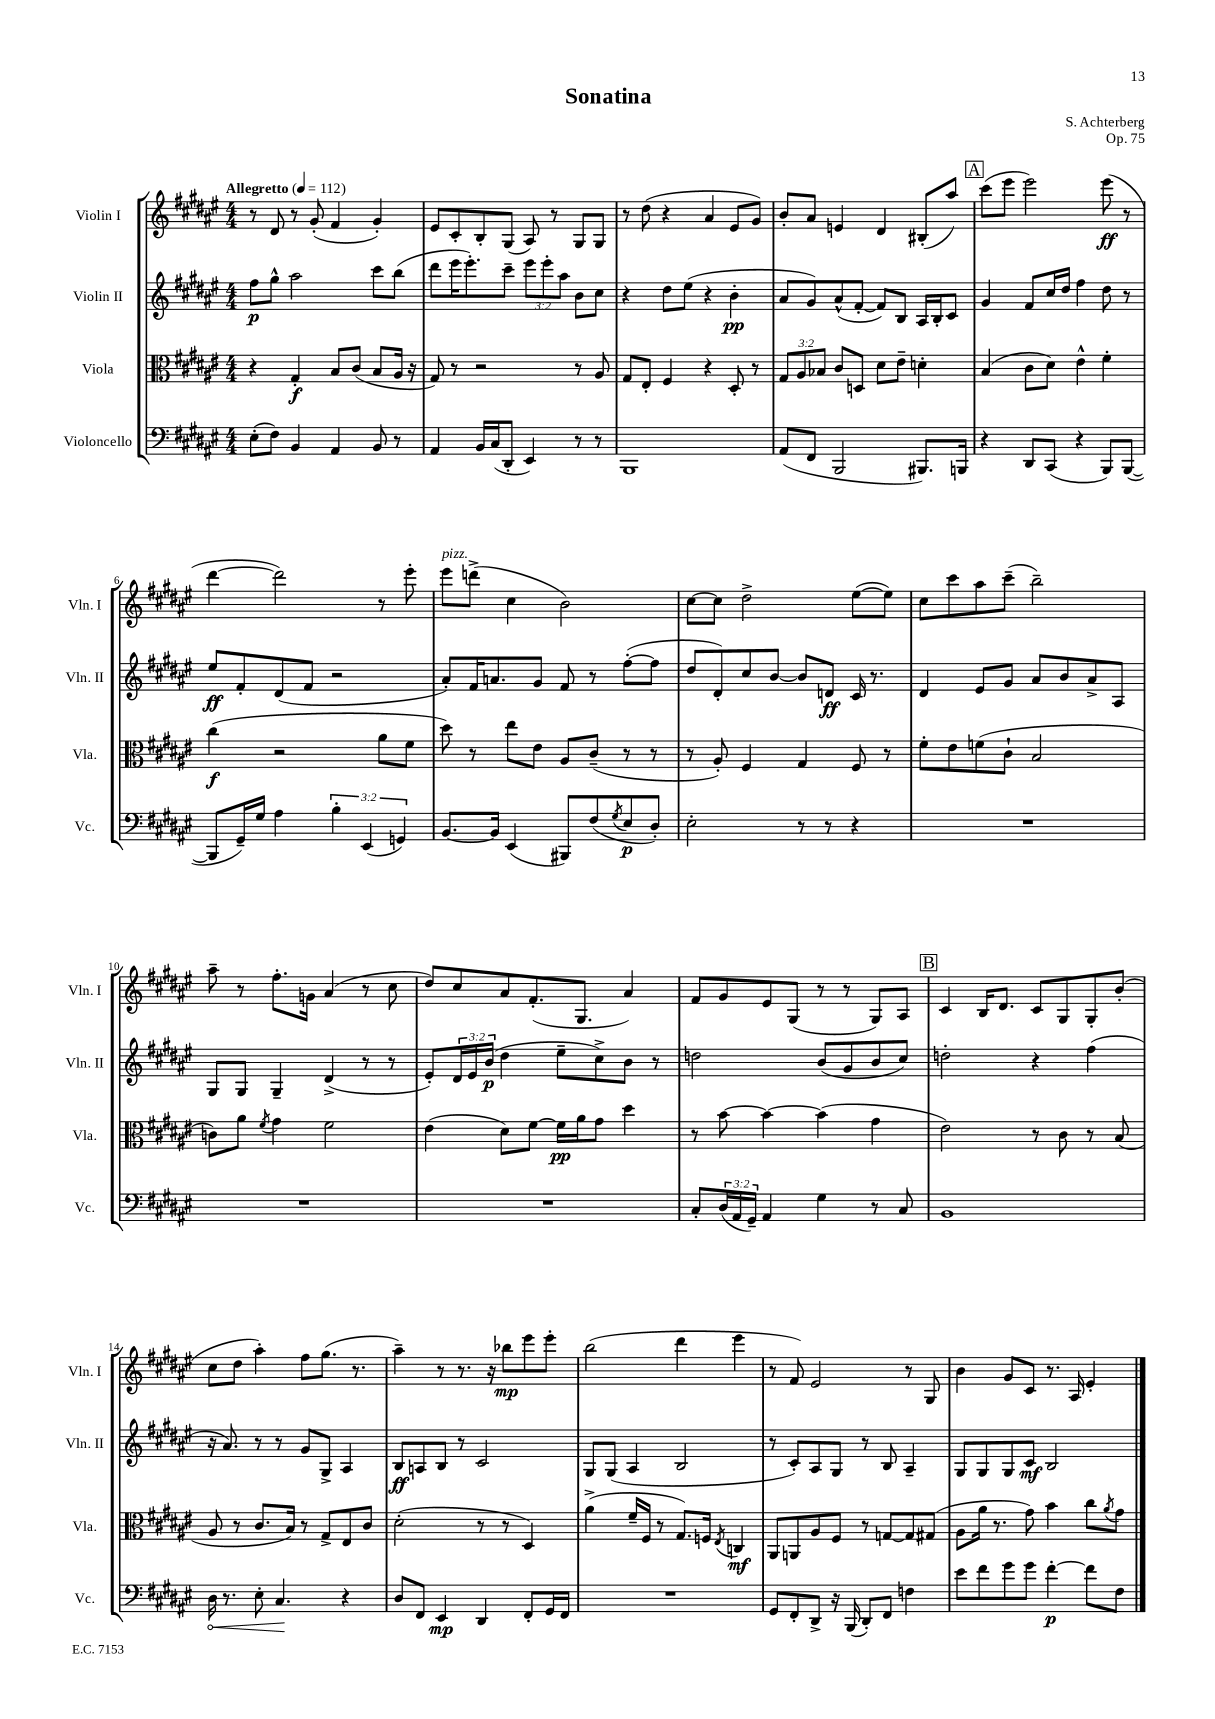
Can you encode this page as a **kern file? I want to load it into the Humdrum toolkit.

**kern	**dynam	**kern	**dynam	**kern	**dynam	**kern	**dynam
*part4	*part4	*part3	*part3	*part2	*part2	*part1	*part1
*staff4	*staff4	*staff3	*staff3	*staff2	*staff2	*staff1	*staff1
*I"Violoncello	*	*I"Viola	*	*I"Violin II	*	*I"Violin I	*
*I'Vc.	*	*I'Vla.	*	*I'Vln. II	*	*I'Vln. I	*
*clefF4	*	*clefC3	*	*clefG2	*	*clefG2	*
*k[f#c#g#d#a#e#]	*	*k[f#c#g#d#a#e#]	*	*k[f#c#g#d#a#e#]	*	*k[f#c#g#d#a#e#]	*
*M4/4	*	*M4/4	*	*M4/4	*	*M4/4	*
*MM112	*	*MM112	*	*MM112	*	*MM112	*
=1	=1	=1	=1	=1	=1	=1	=1
!	!	!	!	!	!	!LO:TX:a:B:t=Allegretto	!
(8E#'\L	.	4r	.	8ff#\L	p	8r	.
8F#\J)	.	.	.	8gg#^^\J	.	8d#/	.
4BB/	.	4G#'/	f	2aa#\	.	8r	.
.	.	.	.	.	.	(8g#'/	.
4AA#/	.	8B/L	.	.	.	4f#/	.
.	.	(8c#/J	.	.	.	.	.
8BB/	.	8B/L	.	8ccc#\L	.	4g#'/)	.
8r	.	16A#/Jk	.	(8bb\J	.	.	.
.	.	16r	.	.	.	.	.
=2	=2	=2	=2	=2	=2	=2	=2
4AA#/	.	8G#/)	.	8ddd#\L	.	8e#/L	.
.	.	8r	.	16eee#\K	.	8c#'/	.
.	.	.	.	8.eee#'\)	.	.	.
16BB/LL	.	2r	.	.	.	8B'/	.
(16C#/J	.	.	.	.	.	.	.
8DD#'/J	.	.	.	8ccc#~\J	.	(8G#/J	.
4EE#/)	.	.	.	12eee#\L	.	8A#/)	.
.	.	.	.	12eee#'\	.	.	.
.	.	.	.	.	.	8r	.
.	.	.	.	12aa#\J	.	.	.
8r	.	8r	.	8b\L	.	8G#/L	.
8r	.	8A#/	.	8cc#\J	.	8G#/J	.
=3	=3	=3	=3	=3	=3	=3	=3
1BBB	.	8G#/L	.	4r	.	8r	.
.	.	8E#'/J	.	.	.	(8dd#\	.
.	.	4F#/	.	8dd#\L	.	4r	.
.	.	.	.	(8ee#\J	.	.	.
.	.	4r	.	4r	.	4a#/	.
.	.	8D#'/	.	4b'\	pp	8e#/L	.
.	.	8r	.	.	.	8g#/J)	.
=4	=4	=4	=4	=4	=4	=4	=4
(8AA#/L	.	12G#/L	.	8a#/L	.	8b'/L	.
.	.	12A#/	.	.	.	.	.
8FF#/J	.	.	.	8g#/)	.	8a#/J	.
.	.	12B-X/J	.	.	.	.	.
2BBB/	.	8c#/L	.	(8a#^^/	.	4en/	.
.	.	8Dn/J	.	[8f#'/J	.	.	.
.	.	8d#\L	.	8f#/L])	.	4d#/	.
.	.	8e#~\J	.	8B/J	.	.	.
8.BBB#X/L)	.	4dn'\	.	16A#/LL	.	(8B#X'/L	.
.	.	.	.	16B'/J	.	.	.
.	.	.	.	8c#/J	.	8aa#/J)	.
16BBBn/Jk	.	.	.	.	.	.	.
!!LO:REH:place=s1:t=A
=5	=5	=5	=5	=5	=5	=5	=5
4r	.	(4B/	.	4g#/	.	(8ccc#\L	.
.	.	.	.	.	.	8eee#\J	.
8DD#/L	.	8c#\L	.	8f#/L	.	2eee#\)	.
(8CC#/J	.	8d#\J)	.	16cc#/L	.	.	.
.	.	.	.	16dd#/JJ	.	.	.
4r	.	4e#^^\	.	4ff#\	.	.	.
8BBB/L)	.	4f#'\	.	8dd#\	.	(8eee#\	ff
([8BBB/J	.	.	.	8r	.	8r	.
!!LO:LB:g=z
=6	=6	=6	=6	=6	=6	=6	=6
8BBB/L]	.	(4cc#\	f	8ee#/L	ff	[4ddd#\	.
16GG#~/L)	.	.	.	8f#'/	.	.	.
16G#/JJ	.	.	.	.	.	.	.
4A#\	.	2r	.	(8d#/	.	2ddd#\])	.
.	.	.	.	8f#/J	.	.	.
6B'\	.	.	.	2r	.	.	.
(6EE#/	.	.	.	.	.	.	.
.	.	8a#\L	.	.	.	8r	.
6GGn/)	.	.	.	.	.	.	.
.	.	8f#\J	.	.	.	8eee#'\	.
=7	=7	=7	=7	=7	=7	=7	=7
!	!	!	!	!	!	!LO:TX:a:i:t=pizz.	!
[8.BB/L	.	8dd#\)	.	8a#'/L)	.	8eee#\L	.
.	.	8r	.	16f#/K	.	(8dddn^\J	.
16BB/Jk]	.	.	.	8.an/	.	.	.
(4EE#/	.	8ee#\L	.	.	.	4cc#\	.
.	.	8e#\J	.	8g#/J	.	.	.
8BBB#X/L)	.	8A#/L	.	8f#/	.	2b\)	.
(8F#/	.	(8c#~/J	.	8r	.	.	.
8qG#/	.	.	.	.	.	.	.
8E#/	p	8r	.	([8ff#'\L	.	.	.
8D#'/J)	.	8r	.	8ff#\J]	.	.	.
=8	=8	=8	=8	=8	=8	=8	=8
2E#'\	.	8r	.	8dd#/L	.	[8cc#\L	.
.	.	8A#'/)	.	8d#'/)	.	8cc#\J]	.
.	.	4F#/	.	8cc#/	.	2dd#^\	.
.	.	.	.	[8b/J	.	.	.
8r	.	4G#/	.	8b/L]	.	.	.
8r	.	.	.	8dn/J	ff	.	.
4r	.	8F#/	.	16c#/	.	([8ee#\L	.
.	.	.	.	8.r	.	.	.
.	.	8r	.	.	.	8ee#\J])	.
=9	=9	=9	=9	=9	=9	=9	=9
1r	.	8f#'\L	.	4d#/	.	8cc#\L	.
.	.	8e#\	.	.	.	8ccc#\	.
.	.	(8fn\	.	8e#/L	.	8aa#\	.
.	.	8c#`\J	.	8g#/J	.	(8ccc#~\J	.
.	.	2B/	.	8a#/L	.	2bb~\)	.
.	.	.	.	8b/	.	.	.
.	.	.	.	8a#^/	.	.	.
.	.	.	.	8A#/J	.	.	.
!!LO:LB:g=z
=10	=10	=10	=10	=10	=10	=10	=10
1r	.	8cn\L)	.	8G#/L	.	8aa#~\	.
.	.	8a#\J	.	8G#/J	.	8r	.
.	.	8qf#/	.	.	.	.	.
.	.	4g#\	.	4G#~/	.	8.ff#'\L	.
.	.	.	.	.	.	16gn\Jk	.
.	.	2f#\	.	(4d#^/	.	(4a#/	.
.	.	.	.	8r	.	8r	.
.	.	.	.	8r	.	8cc#\	.
=11	=11	=11	=11	=11	=11	=11	=11
1r	.	(4e#\	.	8e#'/L)	.	8dd#/L)	.
.	.	.	.	24d#/L	.	8cc#/	.
.	.	.	.	24e#/	.	.	.
.	.	.	.	(24b/JJ	p	.	.
.	.	8d#\L)	.	4dd#\	.	8a#/	.
.	.	[8f#\J	.	.	.	(8.f#'/	.
.	.	16f#\LL]	pp	8ee#~\L	.	.	.
.	.	16a#\J	.	.	.	8.G#/J	.
.	.	8g#\J	.	8cc#^\)	.	.	.
.	.	4dd#\	.	8b\J	.	4a#/)	.
.	.	.	.	8r	.	.	.
=12	=12	=12	=12	=12	=12	=12	=12
8C#'/L	.	8r	.	2ddn\	.	8f#/L	.
(24D#/L	.	[8b\	.	.	.	8g#/	.
24AA#/	.	.	.	.	.	.	.
24GG#~/JJ)	.	.	.	.	.	.	.
4AA#/	.	4b\_	.	.	.	8e#/	.
.	.	.	.	.	.	(8G#/J	.
4G#\	.	(4b\]	.	(8b/L	.	8r	.
.	.	.	.	8g#/	.	8r	.
8r	.	4g#\	.	8b/	.	8G#/L)	.
8C#/	.	.	.	8cc#/J)	.	8A#/J	.
!!LO:REH:place=s1:t=B
=13	=13	=13	=13	=13	=13	=13	=13
1BB	.	2e#\)	.	2ddn'\	.	4c#/	.
.	.	.	.	.	.	16B/KL	.
.	.	.	.	.	.	8.d#/J	.
.	.	8r	.	4r	.	8c#/L	.
.	.	8c#\	.	.	.	8G#/	.
.	.	8r	.	(4ff#\	.	8G#'/	.
.	.	(8B/	.	.	.	(8b'/J	.
!!LO:LB:g=z
=14	=14	=14	=14	=14	=14	=14	=14
!	!LO:HP:b	!	!	!	!	!	!
16D#\	<	8A#/	.	16r	.	8cc#\L	.
8.r	.	.	.	8.a#/)	.	.	.
.	.	8r	.	.	.	8dd#\J	.
8E#'\	.	8.c#/L	.	8r	.	4aa#'\)	.
4.C#/	.	.	.	8r	.	.	.
.	.	16B/Jk)	.	.	.	.	.
.	.	8r	.	8g#/L	.	8ff#\L	.
.	.	8G#^/L	.	8G#^/J	.	(8.gg#\J	.
4r	[	8E#/	.	4A#/	.	.	.
.	.	.	.	.	.	8.r	.
.	.	8c#/J	.	.	.	.	.
=15	=15	=15	=15	=15	=15	=15	=15
8D#/L	.	(2d#'\	.	8B/L	ff	4aa#~\)	.
8FF#/J	.	.	.	8An/	.	.	.
4EE#/	mp	.	.	8B/J	.	8r	.
.	.	.	.	8r	.	8.r	.
4DD#/	.	8r	.	2c#/	.	.	.
.	.	.	.	.	.	16r	.
.	.	8r	.	.	.	8bb-X\L	mp
8FF#'/L	.	4D#/)	.	.	.	8eee#\	.
16GG#/L	.	.	.	.	.	8eee#'\J	.
16FF#/JJ	.	.	.	.	.	.	.
=16	=16	=16	=16	=16	=16	=16	=16
1r	.	(4a#^\	.	8G#/L	.	(2bb\	.
.	.	.	.	(8G#/J	.	.	.
.	.	16f#~/LL	.	4A#/	.	.	.
.	.	16F#/JJ	.	.	.	.	.
.	.	8r	.	.	.	.	.
.	.	8.G#/L)	.	2B/	.	4ddd#\	.
.	.	16Fn/Jk	.	.	.	.	.
.	.	8qE#/	.	.	.	.	.
.	.	4Cn/	mf	.	.	4eee#\	.
=17	=17	=17	=17	=17	=17	=17	=17
8GG#/L	.	8AA#/L	.	8r	.	8r	.
8FF#'/	.	8AAn/	.	8c#'/L)	.	8f#/)	.
8DD#^/J	.	8A#/	.	8A#/	.	2e#/	.
16r	.	8F#/J	.	8G#/J	.	.	.
(16BBB/	.	.	.	.	.	.	.
8DD#'/L)	.	8r	.	8r	.	.	.
8FF#/J	.	[8Gn/L	.	8B/	.	.	.
4Fn\	.	8G/]	.	4A#~/	.	8r	.
.	.	(8G#X/J	.	.	.	8G#/	.
=18	=18	=18	=18	=18	=18	=18	=18
8e#\L	.	8A#\L	.	8G#/L	.	4b\	.
8f#\	.	16a#\Jk	.	8G#/	.	.	.
.	.	8.r	.	.	.	.	.
8g#\	.	.	.	8G#/	.	8g#/L	.
8g#\J	.	8g#\)	.	8c#/J	mf	8c#/J	.
[4f#'\	p	4b\	.	2B/	.	8.r	.
.	.	.	.	.	.	16A#/	.
8f#\L]	.	8cc#\L	.	.	.	4e#'/	.
.	.	8qa#/	.	.	.	.	.
8F#\J	.	8g#\J	.	.	.	.	.
==	==	==	==	==	==	==	==
*-	*-	*-	*-	*-	*-	*-	*-
